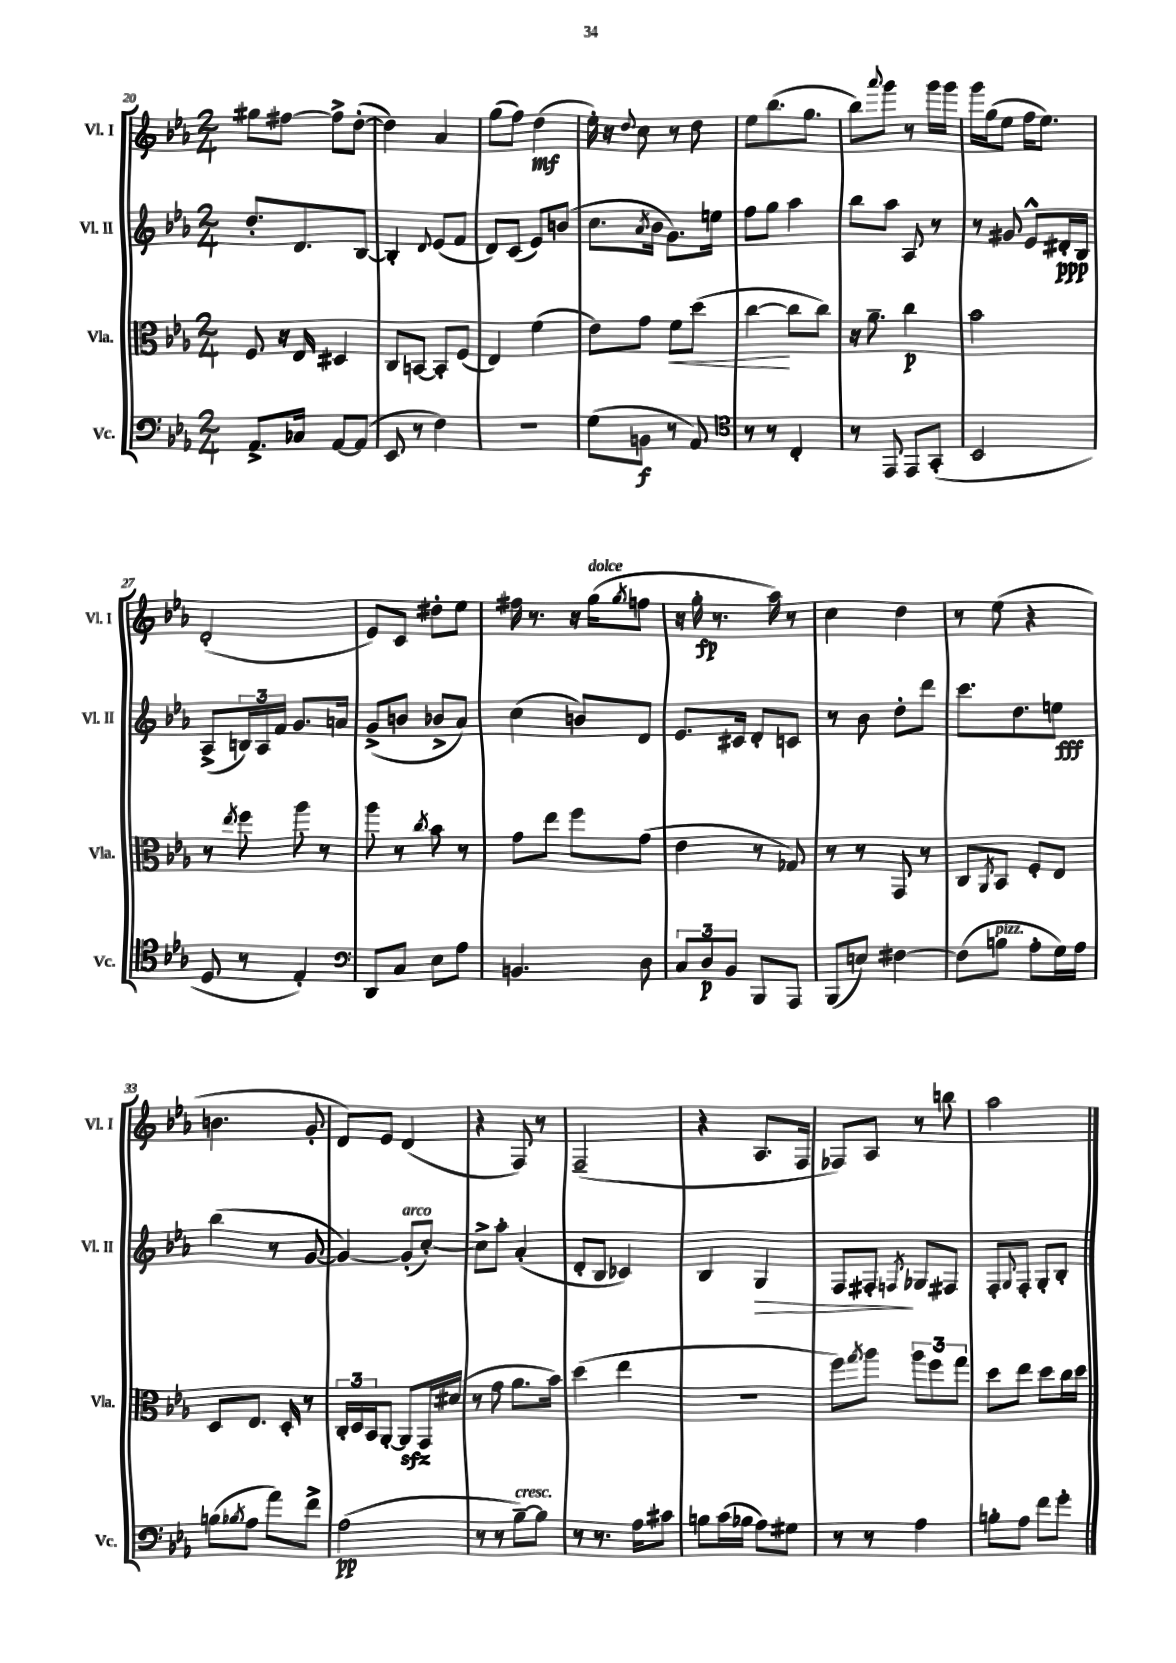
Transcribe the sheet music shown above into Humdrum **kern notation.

**kern	**dynam	**kern	**dynam	**kern	**dynam	**kern	**dynam
*part4	*part4	*part3	*part3	*part2	*part2	*part1	*part1
*staff4	*staff4	*staff3	*staff3	*staff2	*staff2	*staff1	*staff1
*I"Vc.	*	*I"Vla.	*	*I"Vl. II	*	*I"Vl. I	*
*I'Vc.	*	*I'Vla.	*	*I'Vl. II	*	*I'Vl. I	*
*clefF4	*	*clefC3	*	*clefG2	*	*clefG2	*
*k[b-e-a-]	*	*k[b-e-a-]	*	*k[b-e-a-]	*	*k[b-e-a-]	*
*M2/4	*	*M2/4	*	*M2/4	*	*M2/4	*
=20	=20	=20	=20	=20	=20	=20	=20
8.AA-^/L	.	8F/	.	8.dd'/L	.	8gg#X\L	.
.	.	16r	.	.	.	[8ff#X\J	.
16C-X/Jk	.	16E-/	.	8.d/	.	.	.
[8AA-/L	.	4D#X/	.	.	.	8ff#^\L]	.
(8AA-/J]	.	.	.	[8B-/J	.	([8dd'\J	.
=21	=21	=21	=21	=21	=21	=21	=21
8EE-/	.	8C/L	.	4B-'/]	.	4dd\])	.
8r	.	[8BBn/J	.	.	.	.	.
.	.	.	.	8qqd/	.	.	.
4F\)	.	8BB'/L]	.	(8e-/L	.	4a-/	.
.	.	(8F/J	.	8f/J	.	.	.
=22	=22	=22	=22	=22	=22	=22	=22
2r	.	4E-/)	.	8d/L)	.	(8gg\L	.
.	.	.	.	(8c/J	.	8ff\J)	.
.	.	(4f\	.	8e-/L)	.	(4dd\	mf
.	.	.	.	(8bn/J	.	.	.
=23	=23	=23	=23	=23	=23	=23	=23
(8G\L	.	8e-\L)	.	8.cc\L	.	16ee-'\)	.
.	.	.	.	.	.	16r	.
.	.	.	.	.	.	8qqdd/	.
8BBn\J	f	8g\J	.	.	.	8cc\	.
.	.	.	.	8qa-/	.	.	.
.	.	.	.	16b-\Jk	.	.	.
!	!	!	!LO:HP:b	!	!	!	!
8r	.	8f\L	<	8.g\L)	.	8r	.
8AA-/)	.	(8dd\J	.	.	.	8dd\	.
.	.	.	.	16een\Jk	.	.	.
=24	=24	=24	=24	=24	=24	=24	=24
*clefC4	*	*	*	*	*	*	*
8r	.	[4cc\	.	8ff\L	.	8ee-\L	.
8r	.	.	.	8gg\J	.	(8.bb-\	.
4C'/	.	8cc\L]	[	4aa-\	.	.	.
.	.	.	.	.	.	8.gg\J	.
.	.	8cc\J)	.	.	.	.	.
=25	=25	=25	=25	=25	=25	=25	=25
8r	.	16r	.	8bb-\L	.	8bb-\L)	.
.	.	8.a-~\	.	.	.	.	.
.	.	.	.	.	.	8qqaaa-/	.
8EE-/	.	.	.	8aa-\J	.	8ggg\J	.
8EE-/L	.	4cc\	p	8A-/	.	8r	.
(8GG'/J	.	.	.	8r	.	16ggg\LL	.
.	.	.	.	.	.	16ggg\JJ	.
=26	=26	=26	=26	=26	=26	=26	=26
2BB-/	.	2b-\	.	8r	.	16ggg\LL	.
.	.	.	.	.	.	(16gg\J	.
.	.	.	.	8g#X/	.	8ee-\J	.
.	.	.	.	8e-^^/L	.	16ff\KL	.
.	.	.	.	.	.	8.ee-\J)	.
.	.	.	.	16d#X'/L	ppp	.	.
.	.	.	.	16B-/JJ	.	.	.
!!LO:LB:g=z
=27	=27	=27	=27	=27	=27	=27	=27
8D/	.	8r	.	(8A-^/L	.	(2d'/	.
.	.	8qee-/	.	.	.	.	.
8r	.	8ff\	.	24Bn/L)	.	.	.
.	.	.	.	24A-/	.	.	.
.	.	.	.	24f/JJ	.	.	.
4E-'/)	.	8aa-\	.	8.g/L	.	.	.
.	.	8r	.	.	.	.	.
.	.	.	.	16an/Jk	.	.	.
=28	=28	=28	=28	=28	=28	=28	=28
*clefF4	*	*	*	*	*	*	*
8DD/L	.	8aa-\	.	(8g^/L	.	8e-/L)	.
8C/J	.	8r	.	8bn/J	.	8c/J	.
.	.	8qcc/	.	.	.	.	.
8E-\L	.	8b-\	.	8b-X^/L	.	8dd#X'\L	.
8A-\J	.	8r	.	8a-/J)	.	8ee-\J	.
=29	=29	=29	=29	=29	=29	=29	=29
4.BBn/	.	8g\L	.	(4cc\	.	16ff#X\	.
.	.	.	.	.	.	8.r	.
.	.	8ee-\J	.	.	.	.	.
.	.	8ff\L	.	8bn/L)	.	16r	.
!	!	!	!	!	!	!LO:TX:a:i:t=dolce	!
.	.	.	.	.	.	(16gg\KL	.
.	.	.	.	.	.	8qgg/	.
8D\	.	(8g\J	.	8d/J	.	8ffn\J	.
=30	=30	=30	=30	=30	=30	=30	=30
12C/L	.	4e-\	.	8.e-/L	.	16r	.
.	.	.	.	.	.	16gg'\	fp
12D/	p	.	.	.	.	.	.
.	.	.	.	.	.	8.r	.
12BB-/J	.	.	.	.	.	.	.
.	.	.	.	16c#X/Jk	.	.	.
8BBB-/L	.	8r	.	8d'/L	.	.	.
.	.	.	.	.	.	16aa-\)	.
8AAA-/J	.	8G-X/)	.	8cn/J	.	8r	.
=31	=31	=31	=31	=31	=31	=31	=31
(8BBB-/L	.	8r	.	8r	.	4cc\	.
8En/J)	.	8r	.	8b-\	.	.	.
[4F#X\	.	8GG/	.	8dd'\L	.	4dd\	.
.	.	8r	.	8ddd\J	.	.	.
=32	=32	=32	=32	=32	=32	=32	=32
(8F#\L]	.	8C/L	.	8.ccc\L	.	8r	.
.	.	8qAA-/	.	.	.	.	.
!LO:TX:a:i:t=pizz.	!	!	!	!	!	!	!
8Bn\J	.	8BB-/J	.	.	.	(8ee-\	.
.	.	.	.	8.dd\	.	.	.
8A-'\L	.	8F'/L	.	.	.	4r	.
16G\L)	.	8E-/J	.	8een\J	fff	.	.
16A-\JJ	.	.	.	.	.	.	.
!!LO:LB:g=z
=33	=33	=33	=33	=33	=33	=33	=33
(8Bn\L	.	8D/L	.	(4bb-\	.	4.bn\	.
8qB-X/	.	.	.	.	.	.	.
8A-\J	.	8.E-/J	.	.	.	.	.
8a-\L)	.	.	.	8r	.	.	.
.	.	16D'/	.	.	.	.	.
8f^\J	.	8r	.	[8g/	.	8g'/	.
=34	=34	=34	=34	=34	=34	=34	=34
(2A-\	pp	24C'/LL	.	4g/_)	.	8d/L)	.
.	.	24D/	.	.	.	.	.
.	.	24BB-/J	.	.	.	.	.
.	.	[8AA-'/J	.	.	.	8e-/J	.
!	!	!	!	!LO:TX:a:i:t=arco	!	!	!
.	.	8AA-zz/L]	.	(8g'/L]	.	(4d/	.
.	.	16GG/L	.	[8cc'/J)	.	.	.
.	.	(16d#X/JJ	.	.	.	.	.
=35	=35	=35	=35	=35	=35	=35	=35
8r	.	8r	.	8cc^\L]	.	4r	.
8r	.	8g\	.	8aa-'\J	.	.	.
!LO:TX:a:i:t=cresc.	!	!	!	!	!	!	!
[8B-~\L)	.	8.a-\L	.	(4a-'/	.	8F/)	.
8B-\J]	.	.	.	.	.	8r	.
.	.	16b-\Jk)	.	.	.	.	.
=36	=36	=36	=36	=36	=36	=36	=36
8r	.	(4dd\	.	8d'/L	.	(2F~/	.
8.r	.	.	.	8B-/J	.	.	.
.	.	4ee-\	.	4c-X/)	.	.	.
16A-\KL	.	.	.	.	.	.	.
8c#X\J	.	.	.	.	.	.	.
=37	=37	=37	=37	=37	=37	=37	=37
8Bn\L	.	2r	.	4B-/	.	4r	.
(16c\L	.	.	.	.	.	.	.
16B-X\JJ	.	.	.	.	.	.	.
!	!	!	!	!	!LO:HP:b	!	!
8A-\L)	.	.	.	4G/	>	8.A-/L	.
8G#X\J	.	.	.	.	.	.	.
.	.	.	.	.	.	16F/Jk	.
=38	=38	=38	=38	=38	=38	=38	=38
8r	.	8ff\L)	.	8F/L	.	8F-X/L)	.
.	.	8qgg/	.	.	.	.	.
8r	.	8aa-\J	.	8F#X'/J	.	8A-/J	.
.	.	.	.	8qFn/	.	.	.
4A-\	.	12aa-\L	.	8G-X/L	]	8r	.
.	.	12ff\	.	.	.	.	.
.	.	.	.	8F#X/J	.	8bbn\	.
.	.	12gg\J	.	.	.	.	.
=39	=39	=39	=39	=39	=39	=39	=39
8Bn'\L	.	8dd\L	.	8F'/L	.	2aa-\	.
.	.	.	.	8qqG/	.	.	.
8A-\J	.	8ee-\J	.	8F'/J	.	.	.
8f\L	.	8dd\L	.	8G'/L	.	.	.
8g'\J	.	16cc\L	.	8B-'/J	.	.	.
.	.	16dd\JJ	.	.	.	.	.
==	==	==	==	==	==	==	==
*-	*-	*-	*-	*-	*-	*-	*-
